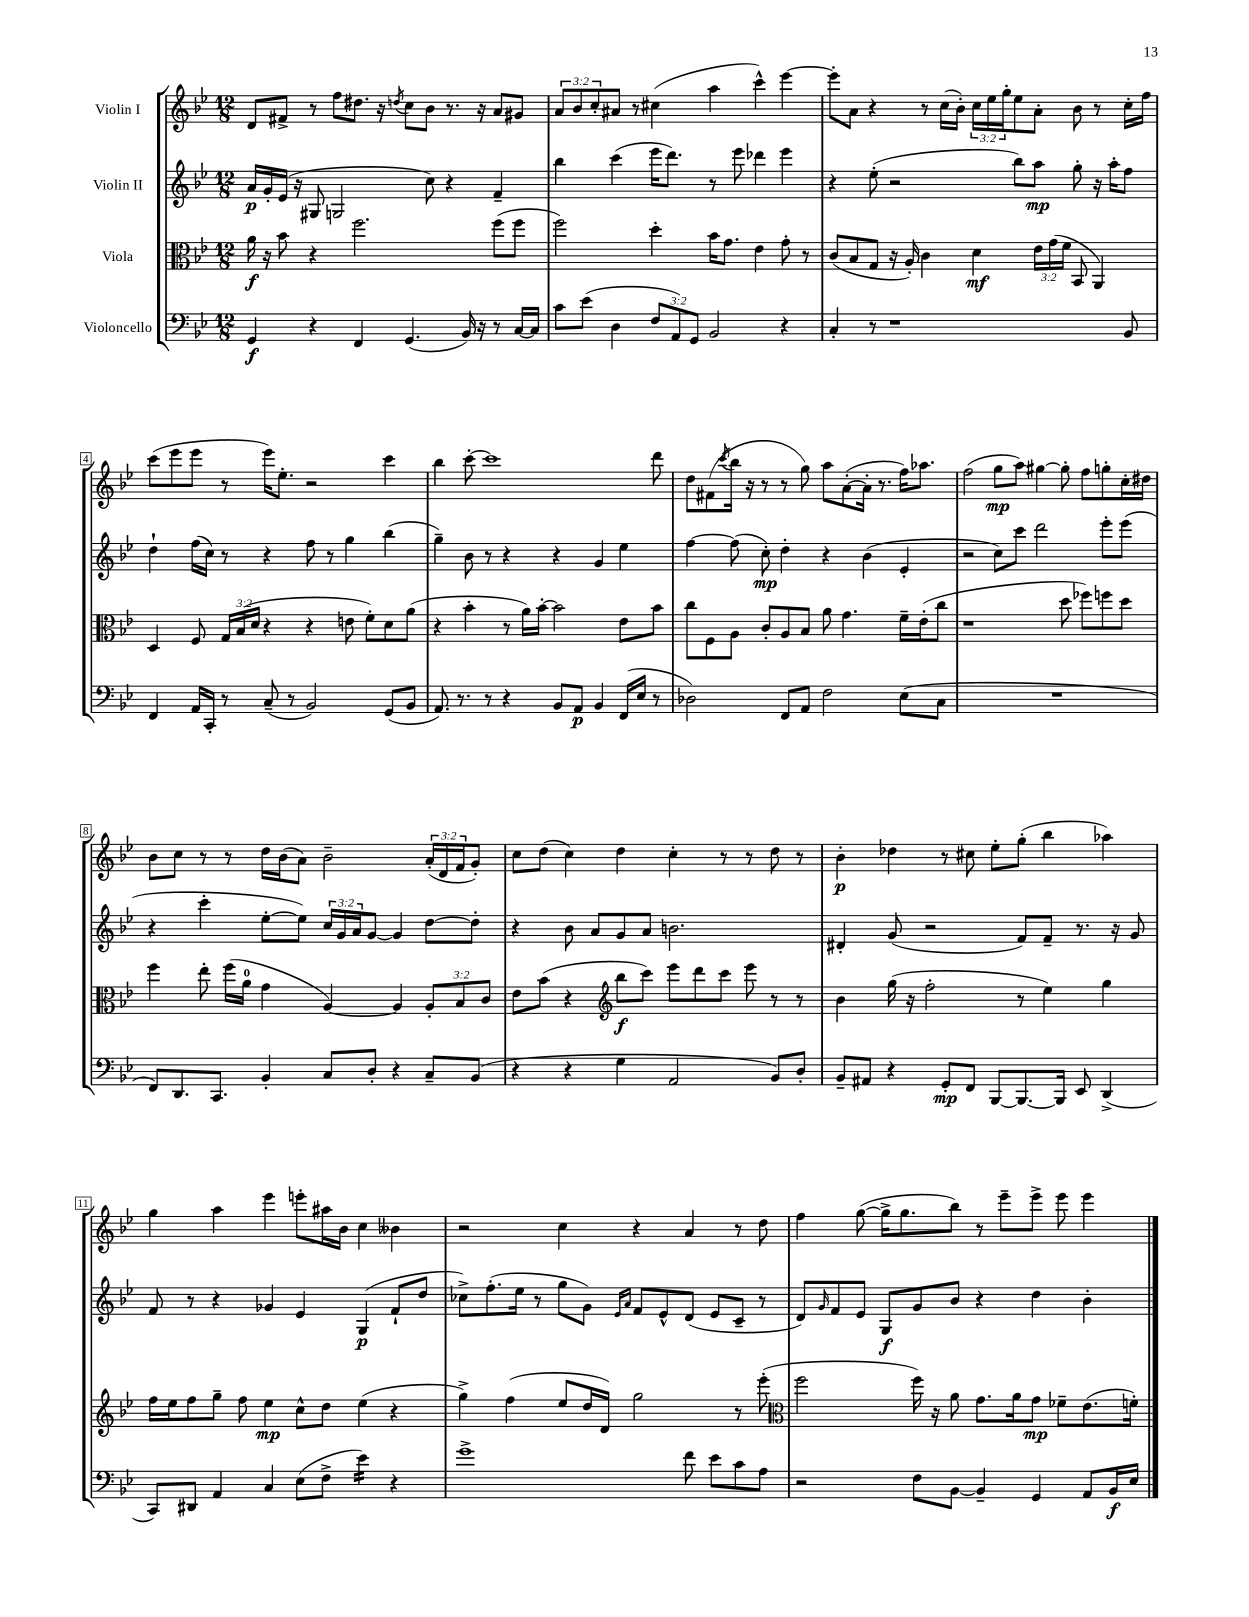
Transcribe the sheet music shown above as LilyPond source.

<<
\new StaffGroup <<
\new Staff = "s0" \with { instrumentName = "Violin I" } {
    \clef treble \key bes \major \numericTimeSignature \time 12/8 \override Staff.TupletNumber.text = #tuplet-number::calc-fraction-text
    d'8 fis'8-> r8 f''8 dis''8. r16 \acciaccatura { d''8 } c''8 bes'8 r8. r16 a'8 gis'8 |
    \tuplet 3/2 { a'8 bes'8 c''8-. } ais'8 r8 cis''4( a''4 c'''4-^) ees'''4~ |
    ees'''8-. a'8 r4 r8 c''16( bes'16-.) \tuplet 3/2 { c''16 ees''16 g''16-. } ees''8 a'8-. bes'8 r8 c''16-. f''16 |
    c'''8( ees'''8 ees'''8 r8 ees'''16) ees''8.-. r2 c'''4 |
    bes''4 c'''8~-. c'''1 d'''8 |
    d''8 fis'8( \acciaccatura { c'''8 } bes''16 r16 r8 r8 g''8) a''8 a'8~-.( a'16-. r8. f''16) aes''8. |
    f''2( g''8\mp a''8) gis''4~ gis''8-. f''8 g''8-. c''16-. dis''16 |
    bes'8 c''8 r8 r8 d''16 bes'16( a'8) bes'2-- \tuplet 3/2 { a'16-.( d'16 f'16 } g'8-.) |
    c''8 d''8( c''4) d''4 c''4-. r8 r8 d''8 r8 |
    bes'4-.\p des''4 r8 cis''8 ees''8-. g''8-.( bes''4 aes''4) |
    g''4 a''4 ees'''4 e'''8-. ais''16 bes'16 c''4 beses'4 |
    r2 c''4 r4 a'4 r8 d''8 |
    f''4 g''8~( g''16-> g''8. bes''8) r8 ees'''8-- ees'''8-> ees'''8 ees'''4 \bar "|." |
}
\new Staff = "s1" \with { instrumentName = "Violin II" } {
    \clef treble \key bes \major \numericTimeSignature \time 12/8 \override Staff.TupletNumber.text = #tuplet-number::calc-fraction-text
    a'16\p g'16-. ees'16( r16 gis8 g2 c''8) r4 f'4-- |
    bes''4 c'''4( ees'''16 d'''8.) r8 ees'''8 des'''4 ees'''4 |
    r4 ees''8-.( r2 bes''8) a''8\mp g''8-. r16 a''16-. f''8 |
    d''4-! f''16( c''16) r8 r4 f''8 r8 g''4 bes''4( |
    g''4--) bes'8 r8 r4 r4 g'4 ees''4 |
    f''4~ f''8( c''8-.\mp) d''4-. r4 bes'4( ees'4-. |
    r2 c''8) c'''8 d'''2 ees'''8-. ees'''8( |
    r4 c'''4-. ees''8~-. ees''8) \tuplet 3/2 { c''16 g'16 a'16 } g'8~ g'4 d''8~ d''8-. |
    r4 bes'8 a'8 g'8 a'8 b'2. |
    dis'4-. g'8( r2 f'8) f'8-- r8. r16 g'8 |
    f'8 r8 r4 ges'4 ees'4 g4\p( f'8-! d''8 |
    ces''8->) f''8.-.( ees''16 r8 g''8 g'8) \grace { ees'16 a'16 } f'8 ees'8-^ d'8( ees'8 c'8-- r8 |
    d'8) \grace { g'16 } f'8 ees'8 g8\f g'8 bes'8 r4 d''4 bes'4-. \bar "|." |
}
\new Staff = "s2" \with { instrumentName = "Viola" } {
    \clef alto \key bes \major \numericTimeSignature \time 12/8 \override Staff.TupletNumber.text = #tuplet-number::calc-fraction-text
    a'16\f r16 bes'8 r4 f''2. f''8( f''8 |
    f''2) d''4-. bes'16 g'8. ees'4 g'8-. r8 |
    c'8( bes8 g8 r16 a16-.) c'4 d'4\mf \tuplet 3/2 { ees'16 g'16( f'16 } bes,8 a,4) |
    d4 f8 \tuplet 3/2 { g16 bes16( d'16 } r4 r4 e'8 f'8-.) d'8 a'8( |
    r4 bes'4-. r8 a'16) bes'16~-. bes'2 ees'8 bes'8 |
    c''8 f8 a8 c'8-. a8 bes8 a'8 g'4. f'16-- ees'16-.( c''8 |
    r1 d''8 fes''8) f''8 d''8 |
    f''4 ees''8-. f''16( a'16-0 g'4 a4~) a4 \tuplet 3/2 { a8-. bes8 c'8 } |
    ees'8 bes'8( r4 \clef treble bes''8\f c'''8) ees'''8 d'''8 c'''8 ees'''8 r8 r8 |
    bes'4 g''16( r16 f''2-. r8 ees''4) g''4 |
    f''16 ees''16 f''8 g''8-- f''8 ees''4\mp c''8-^ d''8 ees''4( r4 |
    g''4->) f''4( ees''8 d''16 d'16) g''2 r8 ees'''8-.( |
    \clef alto f''2 f''16) r16 a'8 g'8. a'16 g'8\mp fes'8-- ees'8.( f'16-.) \bar "|." |
}
\new Staff = "s3" \with { instrumentName = "Violoncello" } {
    \clef bass \key bes \major \numericTimeSignature \time 12/8 \override Staff.TupletNumber.text = #tuplet-number::calc-fraction-text
    g,4\f r4 f,4 g,4.( bes,16) r16 r8 c16~ c16 |
    c'8 ees'8( d4 \tuplet 3/2 { f8 a,8) g,8 } bes,2 r4 |
    c4-. r8 r1 bes,8 |
    f,4 a,16 c,16-. r8 c8--( r8 bes,2) g,8( bes,8 |
    a,8.) r8. r8 r4 bes,8 a,8\p bes,4 f,16( ees16 r8 |
    des2) f,8 a,8 f2 ees8( c8 |
    R1. |
    f,8) d,8. c,8. bes,4-. c8 d8-. r4 c8-- bes,8( |
    r4 r4 g4 a,2 bes,8) d8-. |
    bes,8-- ais,8 r4 g,8-.\mp f,8 bes,,8~ bes,,8.~ bes,,16 ees,8 d,4->( |
    c,8) dis,8 a,4 c4 ees8( f8-> ees'4:16) r4 |
    g'1-> f'8 ees'8 c'8 a8 |
    r2 f8 bes,8~ bes,4-- g,4 a,8 bes,16\f ees16 \bar "|." |
}
>>
>>
\layout { \context { \Score \override BarNumber.stencil = #(make-stencil-boxer 0.1 0.3 ly:text-interface::print) } }
